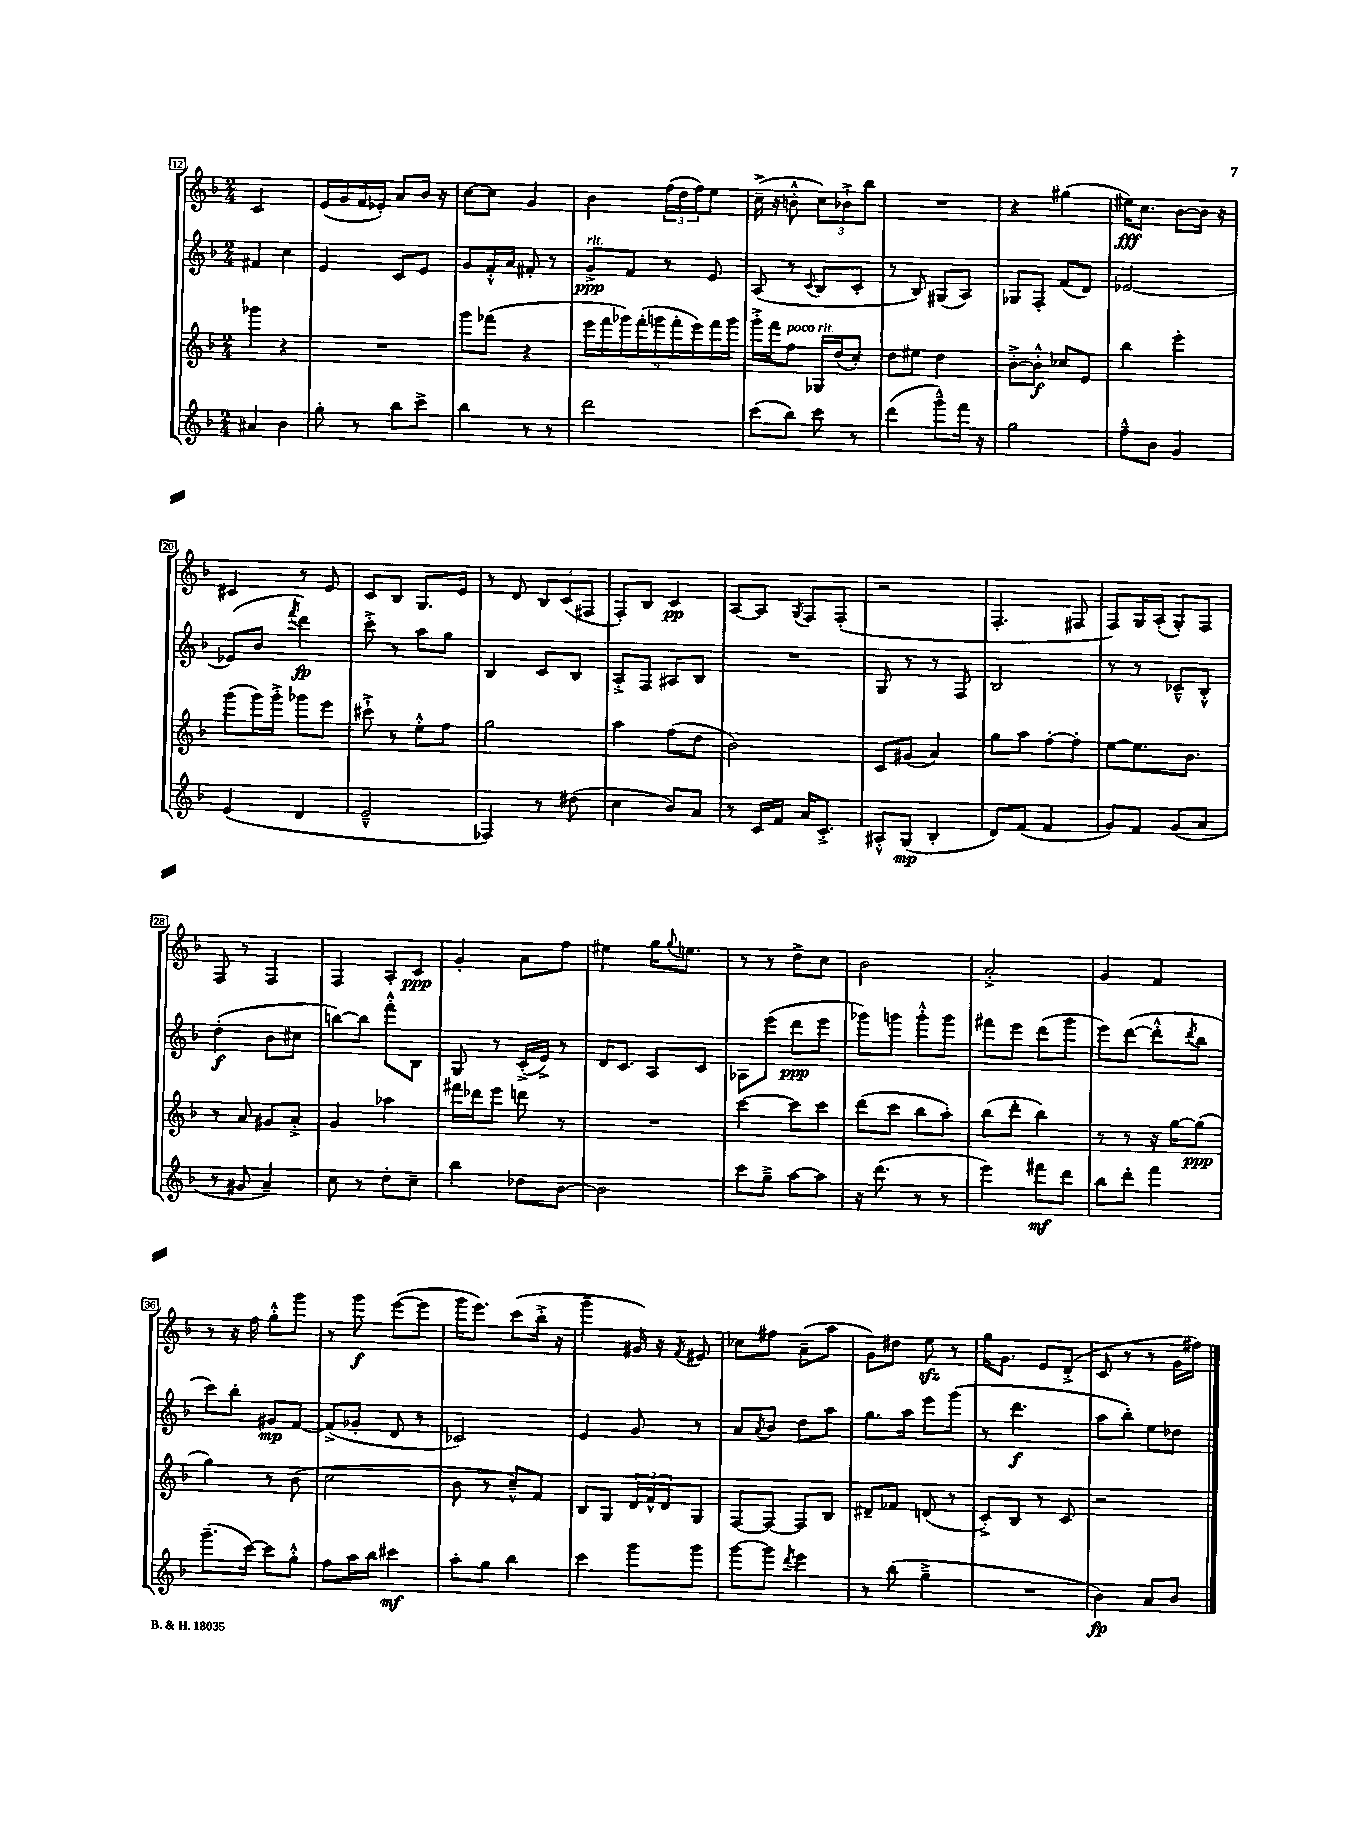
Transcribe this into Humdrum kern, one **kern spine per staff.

**kern	**dynam	**kern	**dynam	**kern	**dynam	**kern	**dynam
*part4	*part4	*part3	*part3	*part2	*part2	*part1	*part1
*staff4	*staff4	*staff3	*staff3	*staff2	*staff2	*staff1	*staff1
*clefG2	*	*clefG2	*	*clefG2	*	*clefG2	*
*k[b-]	*	*k[b-]	*	*k[b-]	*	*k[b-]	*
*M2/4	*	*M2/4	*	*M2/4	*	*M2/4	*
=12	=12	=12	=12	=12	=12	=12	=12
4a#X/	.	4ggg-X\	.	4f#X/	.	2c/	.
4b-\	.	4r	.	4cc\	.	.	.
=13	=13	=13	=13	=13	=13	=13	=13
8gg'\	.	2r	.	4e/	.	(16e/LL	.
.	.	.	.	.	.	16g/	.
8r	.	.	.	.	.	16f/	.
.	.	.	.	.	.	16e-X'/JJ)	.
8bb-\L	.	.	.	8c/L	.	8a/L	.
8ccc^\J	.	.	.	8e/J	.	16b-/Jk	.
.	.	.	.	.	.	16r	.
=14	=14	=14	=14	=14	=14	=14	=14
4bb-\	.	8ggg\L	.	8g/L	.	[8cc\L	.
.	.	(8fff-X\J	.	16f'^^/L	.	8cc\J]	.
.	.	.	.	16a/JJ	.	.	.
8r	.	4r	.	8f#X'/	.	4g/	.
8r	.	.	.	8r	.	.	.
=15	=15	=15	=15	=15	=15	=15	=15
!	!	!	!	!LO:TX:a:i:t=rit.	!	!	!
2ddd\	.	18eee\LL	.	8g^/L	ppp	4b-\	.
.	.	18fff\	.	.	.	.	.
.	.	18ggg-X\)	.	.	.	.	.
.	.	.	.	8f/J	.	.	.
.	.	(18fff'\	.	.	.	.	.
.	.	18gggn\	.	.	.	.	.
.	.	.	.	8r	.	(24ff\LL	.
.	.	18fff'\	.	.	.	.	.
.	.	.	.	.	.	24dd\	.
.	.	18eee\)	.	.	.	24ff\J)	.
.	.	.	.	8e/	.	8ee\J	.
.	.	18fff\	.	.	.	.	.
.	.	18ggg\JJ	.	.	.	.	.
=16	=16	=16	=16	=16	=16	=16	=16
(8ccc\L	.	16ggg'^\LL	.	(8A/	.	(16cc~^\	.
.	.	16fff\J	.	.	.	16r	.
!	!	!LO:TX:a:i:t=poco rit.	!	!	!	!	!
8bb-\J)	.	8ff\J	.	8r	.	8bn'^^\	.
.	.	.	.	8qqc/	.	.	.
8ccc\	.	16G-X/LL	.	8B-/L	.	12cc\L)	.
.	.	(16dd/J	.	.	.	.	.
.	.	.	.	.	.	12b-X`^\	.
8r	.	8cc'/J)	.	8c'/J	.	.	.
.	.	.	.	.	.	12bb-\J	.
=17	=17	=17	=17	=17	=17	=17	=17
(4ddd\	.	8dd\L	.	8r	.	2r	.
.	.	8ee#X\J	.	8B-/)	.	.	.
8ggg~^^\L)	.	4dd\	.	(8G#X/L	.	.	.
16fff\Jk	.	.	.	8A/J)	.	.	.
16r	.	.	.	.	.	.	.
=18	=18	=18	=18	=18	=18	=18	=18
2gg\	.	[8b-'^\L	.	8G-X/L	.	4r	.
.	.	8b-'^^\J]	f	8F'/J	.	.	.
.	.	8cc-X/L	.	(8f/L	.	(4gg#X\	.
.	.	8e/J	.	8d/J)	.	.	.
=19	=19	=19	=19	=19	=19	=19	=19
8ff~^^\L	.	4bb-\	.	[2e-X/	.	16ee#X\KL)	fff
.	.	.	.	.	.	8.cc\J	.
8b-\J	.	.	.	.	.	.	.
4g/	.	4eee'\	.	.	.	[8b-\L	.
.	.	.	.	.	.	16b-\Jk]	.
.	.	.	.	.	.	16r	.
!!LO:LB:g=z
=20	=20	=20	=20	=20	=20	=20	=20
(4e/	.	(8ggg\L	.	(8e-X/L]	.	4c#X/	.
.	.	16ggg\L)	.	8b-/J	.	.	.
.	.	16ggg'^\JJ	.	.	.	.	.
.	.	.	.	8qfff/	.	.	.
4d/	.	8ggg-X\L	.	4ddd\)	fp	8r	.
.	.	8eee\J	.	.	.	8e/	.
=21	=21	=21	=21	=21	=21	=21	=21
2e~^^/	.	8ccc#X`^\	.	8ccc'^\	.	8c/L	.
.	.	8r	.	8r	.	8B-/J	.
.	.	8ee'^^\L	.	8aa\L	.	8.G/L	.
.	.	8ff\J	.	8gg\J	.	.	.
.	.	.	.	.	.	16e/Jk	.
=22	=22	=22	=22	=22	=22	=22	=22
4F-X/)	.	2gg\	.	4B-/	.	8r	.
.	.	.	.	.	.	8d/	.
8r	.	.	.	8c/L	.	12B-/L	.
.	.	.	.	.	.	(12c/	.
(8dd#X\	.	.	.	8B-/J	.	.	.
.	.	.	.	.	.	12F#X/J	.
=23	=23	=23	=23	=23	=23	=23	=23
4cc\	.	4aa\	.	8A'^/L	.	8F'/L)	.
.	.	.	.	8F/J	.	8B-/J	.
8b-/L)	.	(8ff\L	.	8A#X/L	.	4c/	pp
8a/J	.	8dd\J	.	8B-/J	.	.	.
=24	=24	=24	=24	=24	=24	=24	=24
8r	.	2b-\)	.	2r	.	[8A/L	.
16c/LL	.	.	.	.	.	8A/J]	.
16f/JJ	.	.	.	.	.	.	.
.	.	.	.	.	.	8qG/	.
16a/KL	.	.	.	.	.	8F/L	.
8.c'^/J	.	.	.	.	.	.	.
.	.	.	.	.	.	(8F'/J	.
=25	=25	=25	=25	=25	=25	=25	=25
8A#X'^^/L	.	8c/L	.	8G/	.	2r	.
(8G/J	mp	(8g#X/J	.	8r	.	.	.
4B-'/	.	4a/)	.	8r	.	.	.
.	.	.	.	8F/	.	.	.
=26	=26	=26	=26	=26	=26	=26	=26
8d/L)	.	8gg\L	.	2B-/	.	4.F'/	.
(8f/J	.	8aa\J	.	.	.	.	.
4f/	.	[8ff'\L	.	.	.	.	.
.	.	8ff'\J]	.	.	.	8F#X/	.
=27	=27	=27	=27	=27	=27	=27	=27
8g/L)	.	[8ee\L	.	8r	.	8F/L)	.
8f/J	.	8.ee\]	.	8r	.	16G/L	.
.	.	.	.	.	.	(16A'/JJ	.
(8g/L	.	.	.	8c-X~^^/L	.	8G'/L)	.
.	.	8.b-\J	.	.	.	.	.
8a/J	.	.	.	8B-'^^/J	.	8F/J	.
!!LO:LB:g=z
=28	=28	=28	=28	=28	=28	=28	=28
8r	.	8r	.	(4dd'\	f	8F/	.
8g#X/	.	8a/	.	.	.	8r	.
4a~/)	.	8g#X/L	.	8b-\L	.	4F/	.
.	.	8a'^/J	.	8cc#X\J	.	.	.
=29	=29	=29	=29	=29	=29	=29	=29
8cc\	.	4g/	.	[8bbn\L)	.	4F/	.
8r	.	.	.	8bb\J]	.	.	.
8dd'\L	.	4aa-X\	.	8fff'^^\L	.	8A'/L	.
8cc~\J	.	.	.	8B-\J	.	8c/J	ppp
=30	=30	=30	=30	=30	=30	=30	=30
4bb-\	.	16fff#X\LL	.	8G/	.	4g'/	.
.	.	16ddd-X\J	.	.	.	.	.
.	.	8eee\J	.	8r	.	.	.
8dd-X\L	.	8dddn\	.	(16c'^/LL	.	8a\L	.
.	.	.	.	16e^/JJ)	.	.	.
[8b-\J	.	8r	.	8r	.	8ff\J	.
=31	=31	=31	=31	=31	=31	=31	=31
2b-\]	.	2r	.	16d/KL	.	4ee#X\	.
.	.	.	.	8.c/J	.	.	.
.	.	.	.	8A/L	.	16gg\KL	.
.	.	.	.	.	.	8qqgg/	.
.	.	.	.	.	.	8.een\J	.
.	.	.	.	8c/J	.	.	.
=32	=32	=32	=32	=32	=32	=32	=32
8ccc\L	.	[4ccc\	.	8A-X\L	.	8r	.
8gg~^\J	.	.	.	(8eee\J	.	8r	.
[8aa\L	.	8ccc\L]	.	8ddd\L	ppp	8dd^\L	.
8aa\J]	.	8ccc\J	.	8eee\J	.	8cc\J	.
=33	=33	=33	=33	=33	=33	=33	=33
16r	.	(8ddd\L	.	8ggg-X\L)	.	2b-\	.
(8.ddd\	.	.	.	.	.	.	.
.	.	8ccc\J	.	8gggn\J	.	.	.
8r	.	8bb-\L	.	8ggg'^^\L	.	.	.
8r	.	8aa'\J)	.	8ggg\J	.	.	.
=34	=34	=34	=34	=34	=34	=34	=34
4eee\)	.	(8bb-\L	.	8fff#X\L	.	2a'^/	.
.	.	8ddd'\J	.	8eee\J	.	.	.
8fff#X\L	mf	4bb-\)	.	(8ddd\L	.	.	.
8ddd\J	.	.	.	8ggg\J	.	.	.
=35	=35	=35	=35	=35	=35	=35	=35
8bb-\L	.	8r	.	8eee\L)	.	4g/	.
8ddd'\J	.	8r	.	([8ddd\J	.	.	.
4fff\	.	16r	.	8ddd'^^\L]	.	4f/	.
.	.	[16gg\KL	.	.	.	.	.
.	.	.	.	8qddd/	.	.	.
.	.	(8gg\J]	ppp	8bb-\J	.	.	.
!!LO:LB:g=z
=36	=36	=36	=36	=36	=36	=36	=36
(8.ggg~\L	.	4gg\)	.	8ccc\L)	.	8r	.
.	.	.	.	8bb-'\J	.	16r	.
[16ccc\Jk)	.	.	.	.	.	16ff\	.
8ccc\L]	.	8r	.	8g#X/L	mp	8gg'^^\L	.
8gg'^^\J	.	(8b-\	.	[8f/J	.	8ggg\J	.
=37	=37	=37	=37	=37	=37	=37	=37
8ff\L	.	2cc\	.	(8f^/L]	.	8r	.
16aa\L	.	.	.	8g-X'/J	.	8ggg\	f
16bb-\JJ	.	.	.	.	.	.	.
4ccc#X\	mf	.	.	8d/	.	([8eee\L	.
.	.	.	.	8r	.	8eee\J]	.
=38	=38	=38	=38	=38	=38	=38	=38
8aa'\L	.	8b-\	.	2c-X/)	.	16ggg\KL	.
.	.	.	.	.	.	8.eee\J)	.
8gg\J	.	8r	.	.	.	.	.
4bb-\	.	8cc~^^/L)	.	.	.	(8ccc\L	.
.	.	8f/J	.	.	.	16bb-'^\Jk	.
.	.	.	.	.	.	16r	.
=39	=39	=39	=39	=39	=39	=39	=39
4ccc\	.	8B-/L	.	4e/	.	4ggg~\	.
.	.	8G/J	.	.	.	.	.
8ggg\L	.	24d/LL	.	8g/	.	16g#X/)	.
.	.	24f^^/	.	.	.	.	.
.	.	.	.	.	.	16r	.
.	.	24d/J	.	.	.	.	.
.	.	.	.	.	.	8qf/	.
8ggg\J	.	8G/J	.	8r	.	8e#X/	.
=40	=40	=40	=40	=40	=40	=40	=40
[8ggg\L	.	[8F/L	.	8a/L	.	8cc-X\L	.
.	.	.	.	8qa/	.	.	.
8ggg\J]	.	8F/J_	.	8b-/J	.	8ff#X\J	.
8qddd/	.	.	.	.	.	.	.
4eee\	.	8F/L]	.	8dd\L	.	(8a~\L	.
.	.	8B-/J	.	8aa\J	.	8aa\J	.
=41	=41	=41	=41	=41	=41	=41	=41
8r	.	8d#X~/L	.	8.gg\L	.	8g\L)	.
(8bb-\	.	8f-X/J	.	.	.	8dd#X\J	.
.	.	.	.	16aa\Jk	.	.	.
4gg~^\	.	(8dn/	.	8eee\L	.	8eezz\	.
.	.	8r	.	(8ggg\J	.	8r	.
=42	=42	=42	=42	=42	=42	=42	=42
2r	.	8c'^/L)	.	8r	.	16gg\KL	.
.	.	.	.	.	.	8.g\J	.
.	.	8B-/J	.	4.ddd\	f	.	.
.	.	8r	.	.	.	8e/L	.
.	.	8c/	.	.	.	(8d'^/J	.
=43	=43	=43	=43	=43	=43	=43	=43
4b-\)	fp	2r	.	8aa\L	.	8c/	.
.	.	.	.	8bb-'\J)	.	8r	.
8a/L	.	.	.	8ee\L	.	8r	.
8b-/J	.	.	.	8dd-X\J	.	16g\LL	.
.	.	.	.	.	.	16ff#X\JJ)	.
==	==	==	==	==	==	==	==
*-	*-	*-	*-	*-	*-	*-	*-
